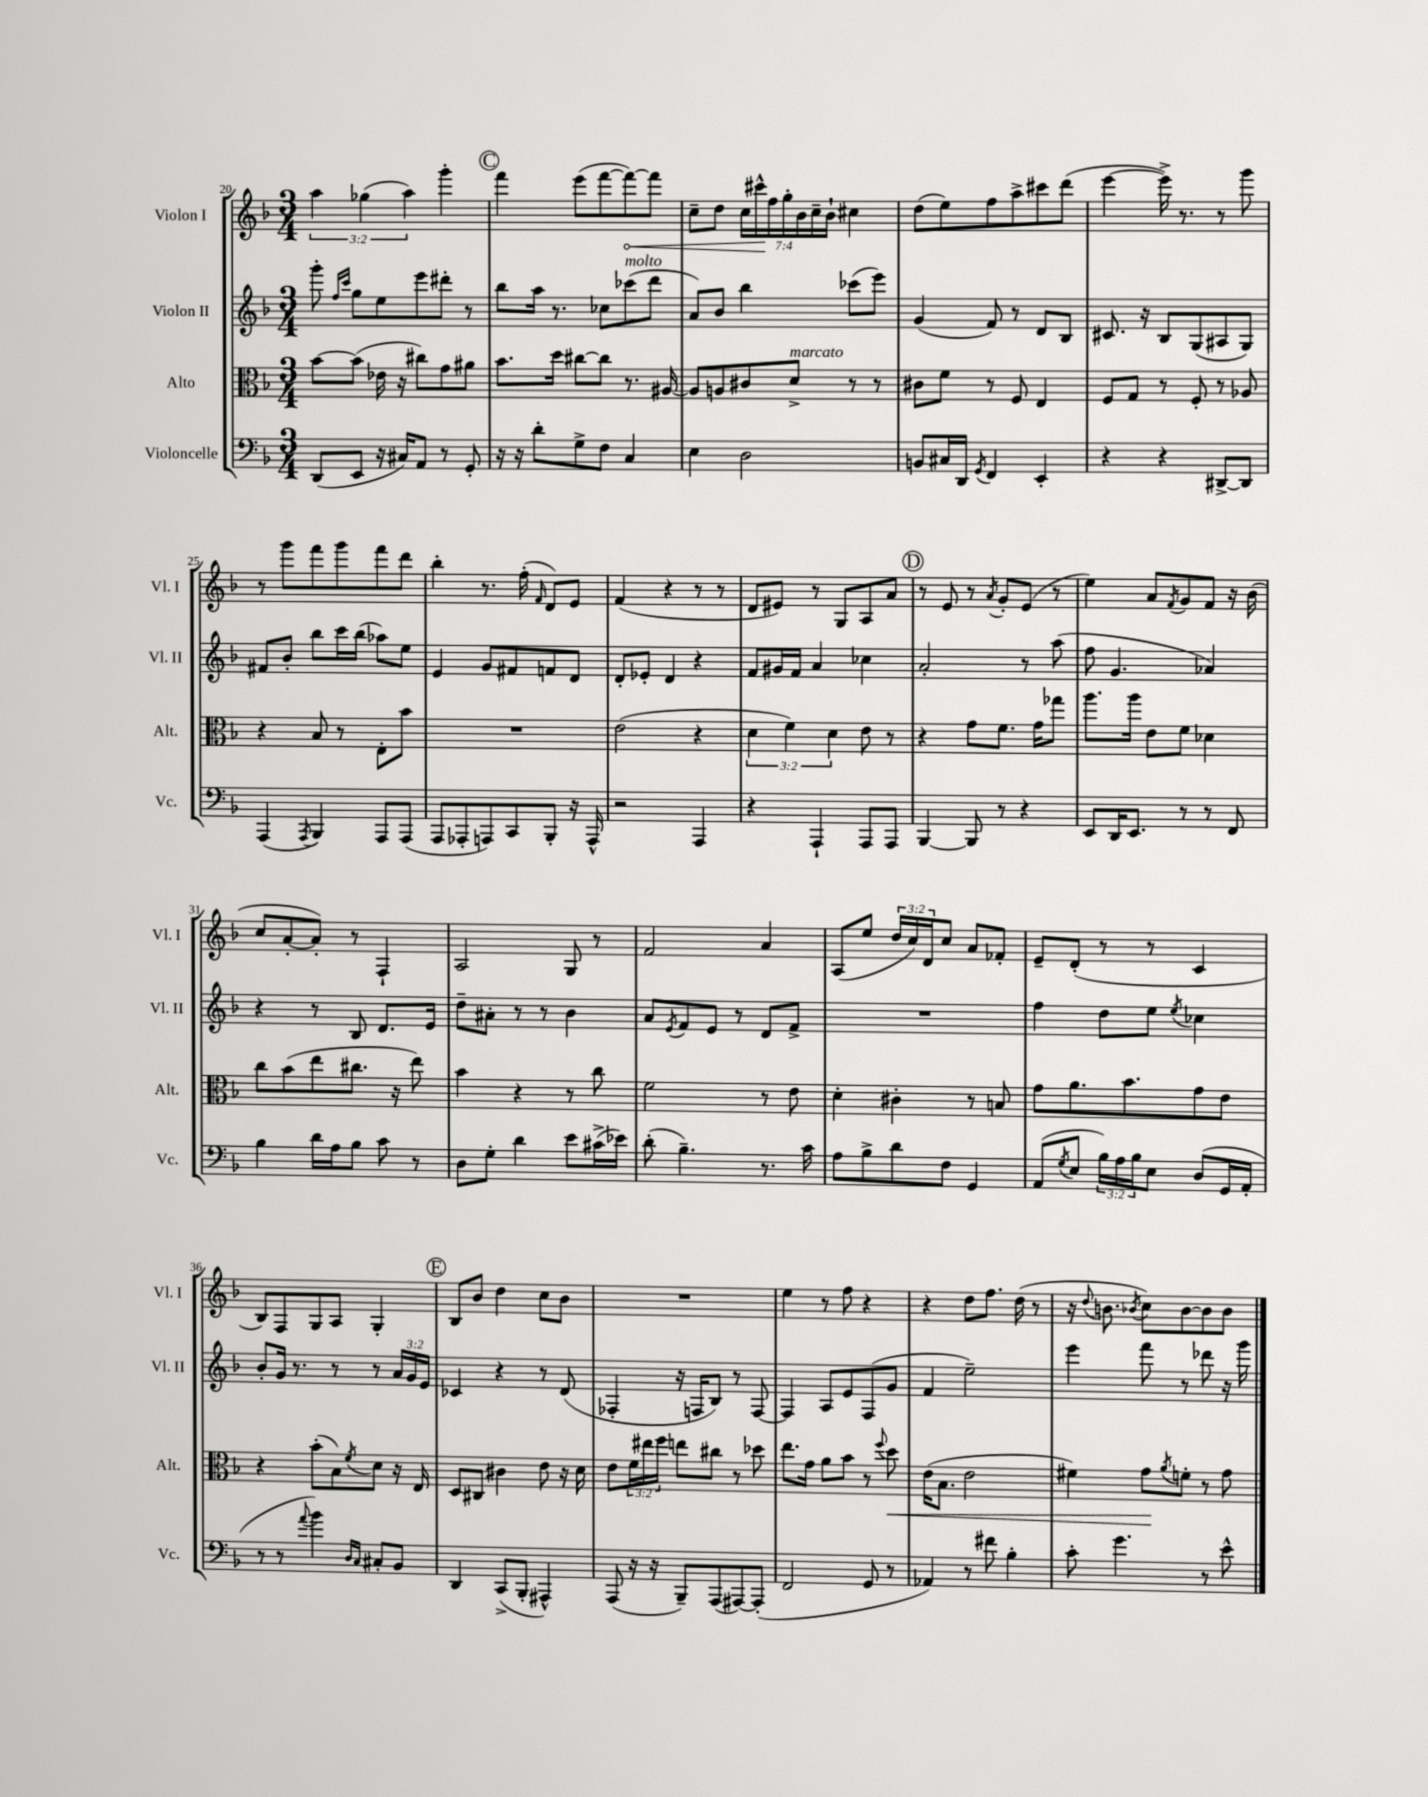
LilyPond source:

<<
\new StaffGroup <<
\new Staff = "s0" \with { instrumentName = "Violon I" shortInstrumentName = "Vl. I" } {
    \clef treble \key f \major \numericTimeSignature \time 3/4 \override Staff.TupletNumber.text = #tuplet-number::calc-fraction-text
    \tuplet 3/2 { a''4 ges''4( a''4) } g'''4-. |
    \mark \markup { \circle "C" } f'''4 e'''8( f'''8~ \once \override Hairpin.circled-tip = ##t f'''8~\<) f'''8 |
    c''8-- d''8 \tuplet 7/4 { c''16 cis'''16-^\! f''16 g''16-. bes'16 c''16-- bes'16-! } cis''4 |
    d''8( e''8) f''8 a''8-> cis'''8 d'''8( |
    e'''4~ e'''16->) r8. r8 g'''8 |
    r8 g'''8 f'''8 g'''8 f'''8 d'''8 |
    bes''4-. r8. f''16-.( \grace { f'16 } d'8) e'8 |
    f'4( r4 r8 r8 |
    d'8 eis'8) r8 g8 a8 a'8 |
    \mark \markup { \circle "D" } r8 e'8 r8 \acciaccatura { a'8 } g'8-. e'8( r8 |
    e''4) a'8 \acciaccatura { f'8 } g'8 f'8 r16 bes'16( |
    c''8 a'8~-. a'8-.) r8 f4-! |
    a2 g8 r8 |
    f'2 a'4 |
    a8( e''8 \tuplet 3/2 { d''16 c''16) d'16 } c''8 a'8 fes'8-. |
    e'8-- d'8-.( r8 r8 c'4 |
    bes8) f8 g8 a8 g4-. |
    \mark \markup { \circle "E" } bes8 bes'8 d''4 c''8 bes'8 |
    R2. |
    e''4 r8 f''8 r4 |
    r4 d''8 f''8. d''16( r8 |
    r16 \appoggiatura { d''8 } b'8. \acciaccatura { bes'8 } c''8) bes'8~ bes'8 bes'8 \bar "|." |
}
\new Staff = "s1" \with { instrumentName = "Violon II" shortInstrumentName = "Vl. II" } {
    \clef treble \key f \major \numericTimeSignature \time 3/4 \override Staff.TupletNumber.text = #tuplet-number::calc-fraction-text
    g'''8-. \grace { f''16 c'''16 } g''8 e''8 e'''8 dis'''8-. r8 |
    \mark \markup { \circle "C" } bes''8 a''16 r8. ces''8 ces'''8^\markup { \italic "molto" }( d'''8 |
    a'8) bes'8 bes''4 ces'''8( e'''8) |
    g'4( f'8) r8 d'8 bes8 |
    cis'8. r16 bes8 g8( ais8 g8) |
    fis'8 bes'8-. bes''8 c'''16 bes''16( aes''8) e''8 |
    e'4 g'8 fis'8 f'8 d'8 |
    d'8-. ees'8-. d'4 r4 |
    f'8 gis'16 f'16 a'4 ces''4 |
    \mark \markup { \circle "D" } a'2-. r8 a''8( |
    f''8 g'4. aes'4) |
    r4 r8 bes8 d'8. e'16 |
    d''8-- ais'8-. r8 r8 bes'4 |
    a'8 \acciaccatura { e'8 } f'8 e'8 r8 d'8 f'8-> |
    R2. |
    f''4 d''8 e''8 \acciaccatura { e''8 } ces''4 |
    bes'8-. g'16 r8. r8 r8 \tuplet 3/2 { a'16 g'16 e'16 } |
    \mark \markup { \circle "E" } ces'4 r4 r8 d'8( |
    fes4-. r16 f16 bes8) r8 f8~ |
    f4 a8 e'8 f8( g'8 |
    f'4 e''2--) |
    e'''4 f'''8 r8 des'''8 r16 g'''16 \bar "|." |
}
\new Staff = "s2" \with { instrumentName = "Alto" shortInstrumentName = "Alt." } {
    \clef alto \key f \major \numericTimeSignature \time 3/4 \override Staff.TupletNumber.text = #tuplet-number::calc-fraction-text
    bes'8~ bes'8( ees'16 r16 cis''8) g'8 ais'8 |
    \mark \markup { \circle "C" } bes'8. d''16 cis''8~ cis''8 r8. ais16~ |
    ais8 a8 cis'8 d'8->^\markup { \italic "marcato" } r8 r8 |
    cis'8 f'8 r8 f8 e4 |
    f8 g8 r8 f8-. r8 aes8 |
    r4 bes8 r8 e8-. bes'8 |
    R2. |
    e'2( r4 |
    \tuplet 3/2 { d'4 f'4) d'4 } e'8 r8 |
    \mark \markup { \circle "D" } r4 g'8 f'8. g'16 ges''8 |
    a''8. a''16 e'8 f'8 des'4 |
    c''8 bes'8( e''8 cis''8. r16 e''8) |
    bes'4 r4 r8 c''8 |
    f'2 r8 e'8 |
    d'4-. cis'4-. r8 b8 |
    g'8 a'8. bes'8. g'8 e'8 |
    r4 bes'8-.( bes8) \acciaccatura { f'8 } d'8 r16 e16 |
    \mark \markup { \circle "E" } d8 cis8 cis'4 e'8 r16 d'16 |
    e'8 \tuplet 3/2 { f'16 eis''16 f''16 } e''8 cis''8 r8 des''8 |
    e''8. g'16 a'8 bes'8 r8 \appoggiatura { f''8 } d''8\< |
    e'16( bes8. e'2 |
    fis'4) g'8\! \acciaccatura { a'8 } f'8-. r8 g'8 \bar "|." |
}
\new Staff = "s3" \with { instrumentName = "Violoncelle" shortInstrumentName = "Vc." } {
    \clef bass \key f \major \numericTimeSignature \time 3/4 \override Staff.TupletNumber.text = #tuplet-number::calc-fraction-text
    d,8( e,8 r16 cis16) a,8 r8 g,8-. |
    \mark \markup { \circle "C" } r16 r16 d'8-. g8-> f8 c4 |
    e4 d2 |
    b,8 cis16 d,16 \acciaccatura { g,8 } f,4 e,4-. |
    r4 r4 dis,8~-> dis,8 |
    a,,4( \acciaccatura { a,,8 } bes,,4) a,,8 a,,8( |
    a,,8 aes,,8-. a,,8) c,8 bes,,8-. r16 a,,16-^ |
    r2 a,,4 |
    r4 a,,4-! a,,8 a,,8 |
    \mark \markup { \circle "D" } bes,,4~ bes,,8 r8 r4 |
    e,8 d,16 e,8. r8 r8 f,8 |
    bes4 d'16 a16 bes8 c'8 r8 |
    d8 g8-. d'4 e'8 cis'16->( ees'16) |
    d'8-.( bes4.--) r8. c'16 |
    a8 bes8-> d'8 f8 g,4 |
    a,8( \acciaccatura { g8 } e8 \tuplet 3/2 { bes16) a16 bes16 } e8 d8( g,16 a,16-. |
    r8 r8 \appoggiatura { a'8 } bes'4) \grace { d16 c16 } cis8-. bes,8 |
    \mark \markup { \circle "E" } d,4 c,8->( bes,,8-. ais,,4-^) |
    a,,8( r16 r16 bes,,8--) a,,8( ais,,8~) ais,,8-.( |
    f,2 g,8 r8 |
    aes,4) r8 fis'8 bes4-. |
    c'8-. g'4. r8 e'8-^ \bar "|." |
}
>>
>>
\layout { \context { \Score currentBarNumber = #20 } }
